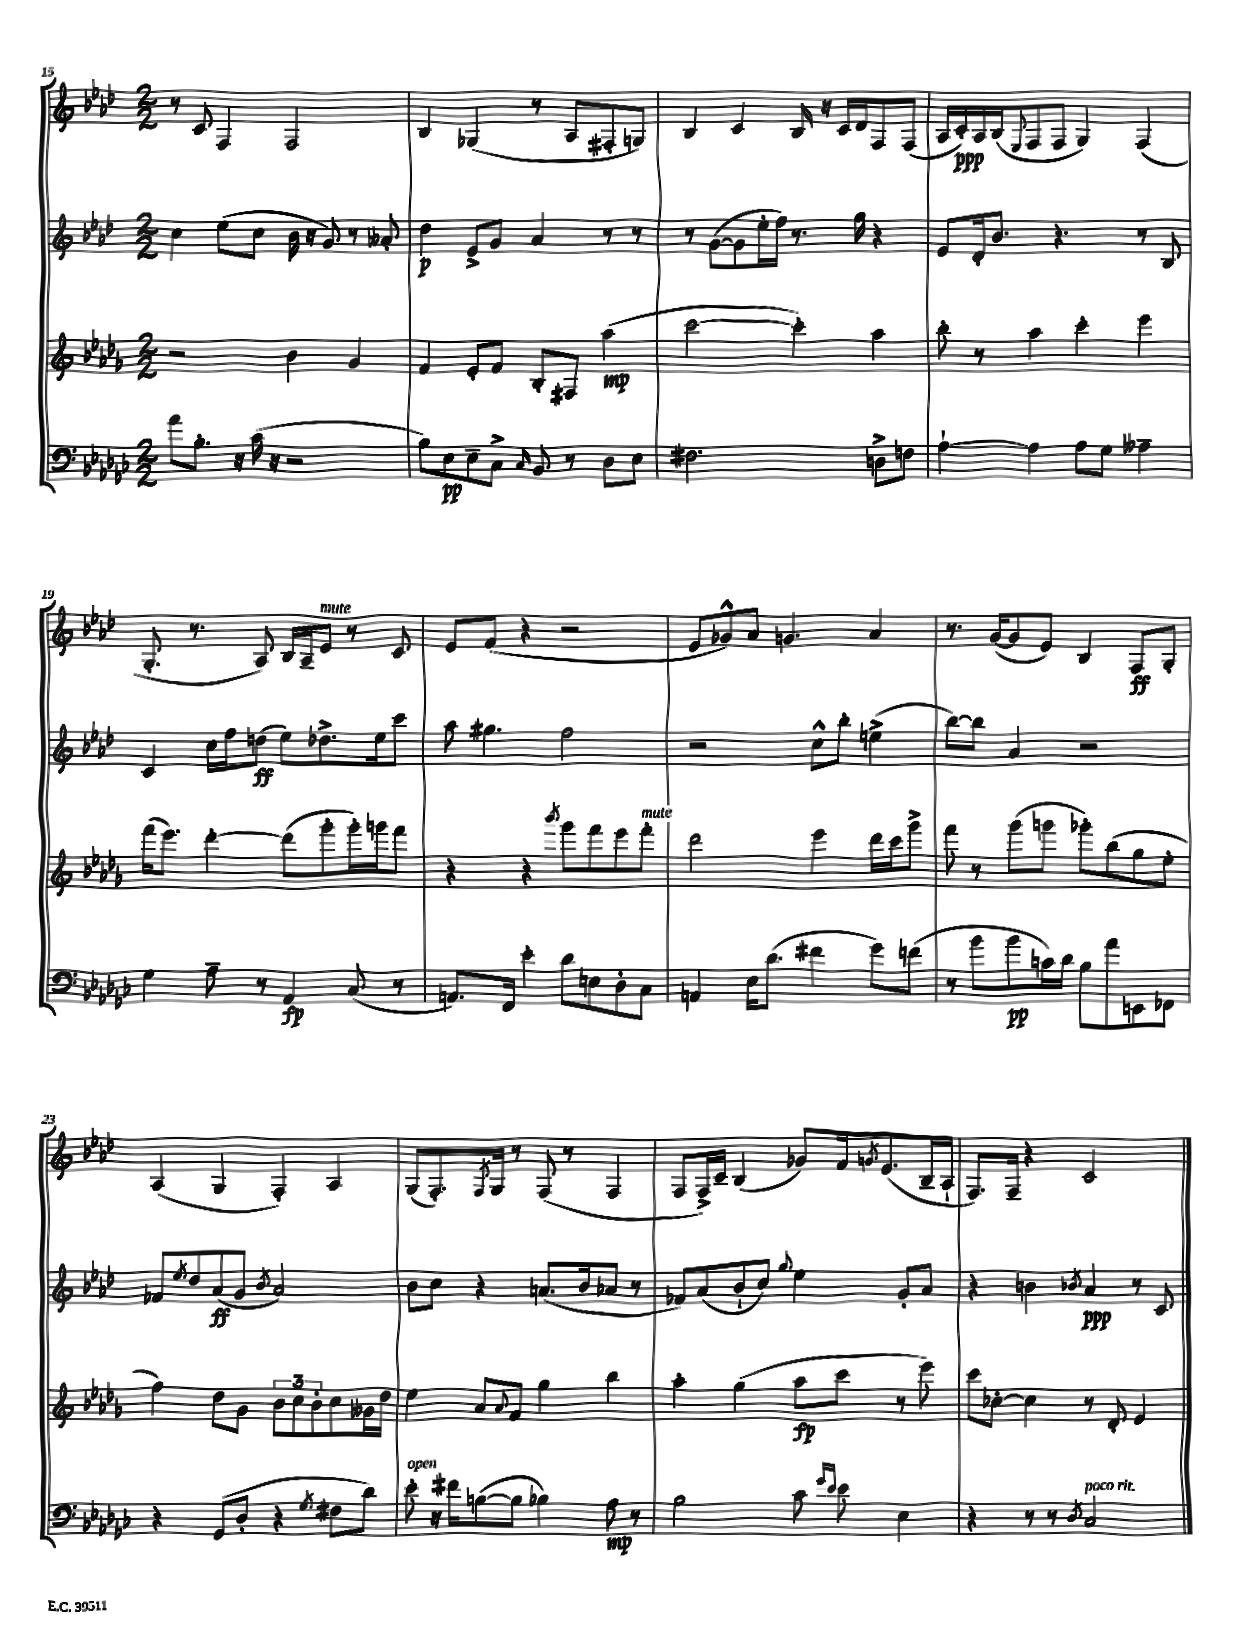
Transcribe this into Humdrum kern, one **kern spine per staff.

**kern	**kern	**kern	**kern
*staff4	*staff3	*staff2	*staff1
*clefF4	*clefG2	*clefG2	*clefG2
*k[b-e-a-d-g-c-]	*k[b-e-a-d-g-]	*k[b-e-a-d-]	*k[b-e-a-d-]
*M2/2	*M2/2	*M2/2	*M2/2
8a-\L	2r	4cc\	8r
8.B-'\J	.	.	8c/
.	.	(8ee-\L	4F/
16r	.	.	.
(16c-\	.	8cc\J	.
16r	.	.	.
2r	4b-\	16b-\	2F/
.	.	16r	.
.	.	8g/)	.
.	4g-/	8r	.
.	.	8a--'/	.
=	=	=	=
8B-\L)	4f/	4dd-\	4B-/
8E-\	.	.	.
8E-~\	8e-'/L	8e-^/L	(4G-/
8C-^\J	8f/J	8g/J	.
16qqC-/	.	.	.
8BB-/	8B-'/L	4a-/	8r
8r	8F#/J	.	8A-/L
8D-\L	(4aa-\	8r	8F#'/
8E-\J	.	8r	8G/J)
=	=	=	=
2.F#\	[2ccc\	8r	4B-/
.	.	([8g\L	.
.	.	8g\]	4c/
.	.	16ee-'\L	.
.	.	16ff\JJ)	.
.	4ccc'\])	8.r	16B-/
.	.	.	16r
.	.	.	16c/LL
.	.	16gg\	16d-/J
8D^\L	4aa-\	4r	8F/
8F\J	.	.	(8F/J
=	=	=	=
[4A-`\	8bb-'\	8e-/L	16A-/LL
.	.	.	16c'/)
.	8r	16d-'/k	16A-/
.	.	8.b-/J	(16B-/J
.	.	.	8qqE-/
4A-\]	4aa-\	.	8F/
.	.	4.r	8F/J
8A-\L	4ccc'\	.	4G/)
8G-\J	.	.	.
4A--~\	4eee-\	8r	(4F/
.	.	8B-/	.
=	=	=	=
4G-\	(16fff\LK	4c/	8.G'/
.	8.eee-\J)	.	.
.	.	.	8.r
8A-~\	[4ddd-'\	16cc\LL	.
.	.	16ff\J	.
8r	.	(8dd\J	8A-/)
4AA-/	(8ddd-\]L	8ee-\L)	16B-/LL
.	.	.	16A-~/J
.	8ggg-'\	8.dd-^\	8e-/J
(8C-/	16ggg-'\L)	.	8r
.	16ggg\J	16ee-\k	.
8r	8fff\J	8ccc\J	8c/
=	=	=	=
8.AA/L)	4r	8aa-\	8e-/L
.	.	4.gg#\	(8f/J
16FF/Jk	.	.	.
4e-'\	4r	.	4r
.	8qbbb-/	.	.
8d-\L	8ggg-\L	2ff\	2r
8E\	8fff\	.	.
8D-'\	8eee-\	.	.
8C-\J	8fff'\J	.	.
=	=	=	=
4AA/	2ddd-\	2r	8e-/L
.	.	.	8g-^^/)
16E-\LK	.	.	8a-/J
(8.d-\J	.	.	.
.	.	.	4.g/
4f#\	4eee-\	8cc^^\L	.
.	.	8bb-'\J	.
8g-\L)	16ddd-\LL	(4ee^\	4a-/
.	16ccc\J	.	.
(8f\J	8ggg-^\J	.	.
=	=	=	=
8r	8fff\	[8bb-\L)	8.r
8b-\L	8r	8bb-\]J	.
.	.	.	([16g/LK
8b-\	(8ggg-\L	4a-/	8g/]
16c\L)	8ggg\J	.	8e-/J)
16d-\JJ	.	.	.
8B-\L	8ggg-'\L)	2r	4B-/
8a-\	(8bb-\	.	.
8EE\	8gg-\	.	8F/L
8FF-\J	8ee-'\J	.	8G'/J
=	=	=	=
4r	4ff\)	8f-/L	(4A-/
.	.	8qee-/	.
.	.	8dd-/	.
(8GG-/L	8dd-\L	(8a-/	4G/
8D-'/J	8g-\J	8g/J	.
.	.	8qb-/	.
4r	12b-\L	2a-/)	4F'/)
.	12cc\	.	.
.	12b-'\	.	.
8qG-/	.	.	.
8F#\L	8cc\	.	4A-/
8d-\J)	16g--\L	.	.
.	16dd-\JJ	.	.
=	=	=	=
8e-'\	4ee-\	8b-\L	(8G/L
16r	.	8cc\J	8.F'/)
16f#\LK	.	.	.
([8B\	8a-/L	4r	.
.	.	.	8qF/
.	.	.	16G/Jk
.	8qqa-/	.	.
8B\]J	8f/J	.	8r
4B-\)	4gg-\	(8.a/L	(8F/
.	.	.	8r
.	.	16b-/k	.
8A-\	4bb-\	8a-/J	4F/
8r	.	8r	.
=	=	=	=
2B-\	4aa-'\	8f-/L)	8F/L
.	.	(8a-/	16F^/L)
.	.	.	16c~/JJ
.	(4gg-\	8b-`/	(4B-/
.	.	8cc/J)	.
.	.	8qqgg/	.
8c-\	8aa-\L	4ee-\	8g-/L)
16qqg-/LL	.	.	.
16qqe-/JJ	.	.	.
8e-\	8ccc\J	.	16f/k
.	.	.	8qg/
.	.	.	(8.e-/
4E-\	8r	8g'/L	.
.	8eee-\)	8a-/J	16B-~/L
.	.	.	16A-`/JJ
=	=	=	=
4r	8ccc\L	4r	8.F/L)
.	[8cc-'\J	.	.
.	.	.	16F~/Jk
8r	4cc-\]	4b\	4r
8r	.	.	.
8qD-/	.	8qb-/	.
2C-/	8r	4a-/	2c/
.	8d-'/	.	.
.	4e-/	8r	.
.	.	8c/	.
==	==	==	==
*-	*-	*-	*-
